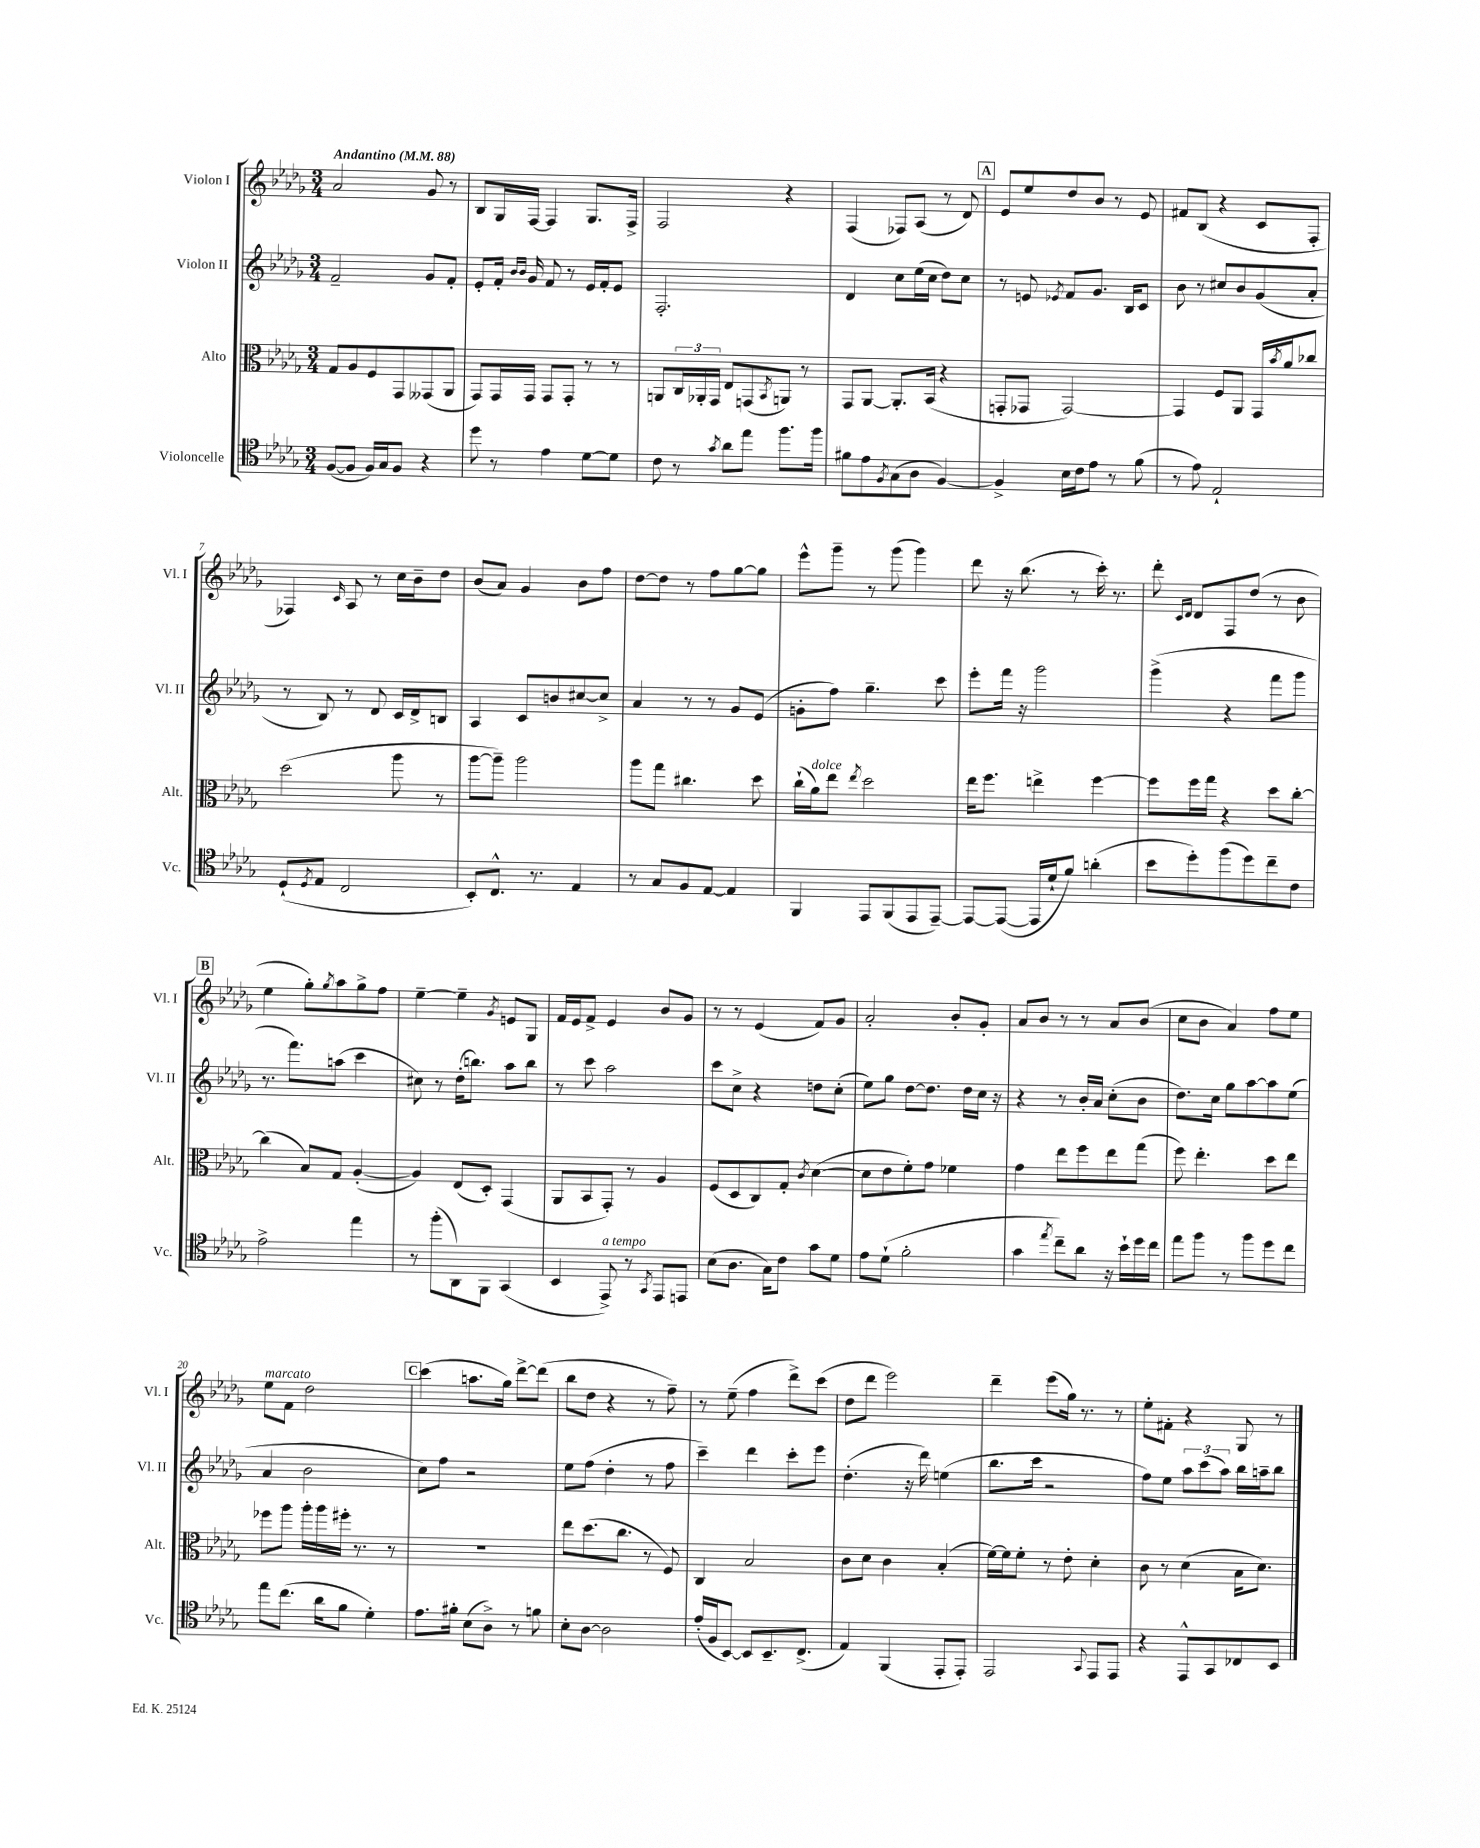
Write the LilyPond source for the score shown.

<<
\new StaffGroup <<
\new Staff = "s0" \with { instrumentName = "Violon I" shortInstrumentName = "Vl. I" } {
    \clef treble \key des \major \numericTimeSignature \time 3/4 \tempo "Andantino" 4 = 88
    aes'2 ges'8 r8 |
    bes8 ges16 f16~ f4 ges8. f16-> |
    f2 r4 |
    f4( fes8) aes8( r8 des'8) |
    \mark \markup { \box "A" } ees'8 ees''8 des''8 bes'8 r8 ees'8 |
    fis'8 bes8( r4 c'8 f8-. |
    fes4) \grace { c'16 } aes8 r8 c''16 bes'16-- des''8 |
    bes'8( aes'8) ges'4 bes'8 f''8 |
    des''8~ des''8 r8 f''8 ges''8~ ges''8 |
    ees'''8-^ ges'''8-- r8 ges'''8( ges'''4) |
    des'''8 r16 bes''8.( r8 c'''16-.) r8. |
    des'''8-. \grace { c'16 des'16 } des'8 f8 des''8( r8 bes'8 |
    \mark \markup { \box "B" } ees''4 ges''8-.) \acciaccatura { ges''8 } aes''8 ges''8-> f''8 |
    ees''4~-- ees''4-- \acciaccatura { ges'8 } e'8 ges8 |
    f'16 ees'16 f'8-> ees'4 bes'8 ges'8 |
    r8 r8 ees'4( f'8) ges'8 |
    aes'2-. bes'8-. ges'8-. |
    aes'8 bes'8 r8 r8 aes'8 bes'8( |
    c''8 bes'8 aes'4) f''8 ees''8 |
    ees''8^\markup { \italic "marcato" } f'8 des''2 |
    \mark \markup { \box "C" } c'''4( a''8. ges''16) des'''8~-> des'''8( |
    bes''8 des''8 r4 r8 f''8--) |
    r8 ees''8--( f''4 des'''8->) c'''8( |
    des''8 des'''8 ees'''2) |
    des'''4-- ees'''8( ges''16) r8. r8 |
    ees''8-. fis'8-. r4 ges8 r8 \bar "|." |
}
\new Staff = "s1" \with { instrumentName = "Violon II" shortInstrumentName = "Vl. II" } {
    \clef treble \key des \major \numericTimeSignature \time 3/4
    f'2-- ges'8 f'8-. |
    ees'8-. f'16-. \grace { bes'16 bes'16 } ges'16 f'8 r8 ees'16 f'16-. ees'8 |
    f2.-. |
    des'4 c''8 ees''16( c''16 des''8) c''8 |
    \mark \markup { \box "A" } r8 e'8 \acciaccatura { ees'8 } f'8 ges'8. bes16 c'8 |
    bes'8 r8 cis''8 bes'8 ges'8( aes'8-. |
    r8 bes8) r8 des'8 c'16 des'16-> b8 |
    aes4 c'8 b'8 cis''8~ cis''8-> |
    aes'4 r8 r8 ges'8 ees'8( |
    g'8-. f''8) ges''4.-- c'''8 |
    ees'''8-. f'''16 r16 ges'''2 |
    ges'''4->( r4 f'''8 ges'''8 |
    \mark \markup { \box "B" } r8. f'''8.) a''8( c'''4 |
    cis''8) r8 des''16-.( b''8.) aes''8 b''8 |
    r8 c'''8 aes''2 |
    c'''8 c''8-> r4 d''8 c''8-.( |
    ees''8) ges''8 des''8~ des''8. des''16 c''16 r16 |
    r4 r8 bes'16-. aes'16 c''8-.( bes'8 |
    des''8.) c''16 ges''8 aes''8~ aes''8 ees''8( |
    aes'4 bes'2 |
    \mark \markup { \box "C" } c''8) f''8 r2 |
    ees''8 f''8( des''4-. r8 f''8 |
    c'''4--) des'''4 c'''8-. ees'''8 |
    des''4.-.( r16 des'''16) e''4( |
    bes''8. c'''16 r2 |
    f''8) ees''8 \tuplet 3/2 { aes''8 c'''8( aes''8) } bes''16 a''16-- bes''8 \bar "|." |
}
\new Staff = "s2" \with { instrumentName = "Alto" shortInstrumentName = "Alt." } {
    \clef alto \key des \major \numericTimeSignature \time 3/4
    ges8 aes8 f8 ges,8 geses,8( aes,8 |
    ges,8) ges,16 ges,16 ges,8 ges,8-. r8 r8 |
    a,8 \tuplet 3/2 { c16 aes,16-. ges,16 } ees8 g,8( \acciaccatura { bes,8 } a,8) r8 |
    ges,8 aes,8~ aes,8.-. bes,16( r4 |
    \mark \markup { \box "A" } g,8-. ges,8 ges,2~) |
    ges,4 f8 aes,8 ges,16 \acciaccatura { bes'8 } aes'16 ces''8 |
    des''2( aes''8 r8 |
    aes''8~ aes''8--) aes''2 |
    aes''8 ges''8 cis''4. des''8 |
    c''16-!( aes'16^\markup { \italic "dolce" }) ees''8 \acciaccatura { ees''8 } des''2 |
    ees''16 f''8. e''4-> f''4~ |
    f''8 f''16 ges''16 r4 des''8 c''8~-. |
    \mark \markup { \box "B" } c''4( bes8) ges8 aes4~-.( |
    aes4) ees8( des8-.) ges,4( |
    aes,8 bes,8 ges,8-.) r8 aes4 |
    f8( des8 c8) ges8-. \acciaccatura { c'8 } des'4~( |
    des'8 ees'8 f'8-.) ges'8 fes'4 |
    ges'4 ees''8 f''8 ees''8 ges''8( |
    f''8) ees''4.-. des''8 ees''8 |
    fes''8 aes''8 aes''16-. aes''16 fis''16-. r8. r8 |
    \mark \markup { \box "C" } R2. |
    ees''8 des''8.( c''8. r8 f8) |
    c4 bes2 |
    c'8 des'8 c'4 bes4-.( |
    f'16~) f'16 f'8-. r8 ees'8-. des'4-. |
    c'8 r8 des'4( bes16 des'8.) \bar "|." |
}
\new Staff = "s3" \with { instrumentName = "Violoncelle" shortInstrumentName = "Vc." } {
    \clef tenor \key des \major \numericTimeSignature \time 3/4
    f8~( f8 f16) ges16 f8 r4 |
    des''8 r8 ees'4 des'8~ des'8 |
    c'8 r8 \acciaccatura { ges'8 } aes'8 ees''8 f''8. f''16 |
    fis'8 ees'8 \acciaccatura { f8 } ges8( aes8 f4~) |
    \mark \markup { \box "A" } f4-> bes16 c'16 ees'8 r8 f'8( |
    r8 ees'8) ees2-! |
    des8-!( \acciaccatura { des8 } ees8 c2 |
    bes,8-.) c8.-^ r8. ees4 |
    r8 ges8 f8 ees8~ ees4 |
    f,4 ees,8 f,8( ees,8 ees,8~--) |
    ees,8~ ees,8~( ees,16 des'16-! f'8) a'4-.( |
    bes'8 des''8-.) f''8( des''8) c''8-- c'8 |
    \mark \markup { \box "B" } ees'2-> ees''4 |
    r8 f''8-.( aes,8) f,8 ges,4( |
    bes,4 ees,8->^\markup { \italic "a tempo" }) r8 \acciaccatura { ges,8 } ees,8 e,8 |
    bes8( aes8. ges16) c'8 ges'8 des'8 |
    ees'8 des'8-!( f'2-. |
    ges'4 \acciaccatura { ees''8 } c''8--) aes'8 r16 bes'16-! des''16 c''16 |
    ees''8 f''8 r8 f''8 des''8 c''8 |
    ees''8 c''8.( aes'16 f'8 des'4-.) |
    \mark \markup { \box "C" } ees'8. fis'16-. bes8( aes8->) r8 f'8 |
    bes8-. aes8~ aes2 |
    ees'16-.( f16 bes,8~) bes,8 bes,8.-- c8.->( |
    ees4) f,4( ees,8-. ees,8-.) |
    ees,2 \appoggiatura { ges,8 } ees,8 ees,8 |
    r4 ees,8-^ ges,8 ces8 bes,8 \bar "|." |
}
>>
>>
